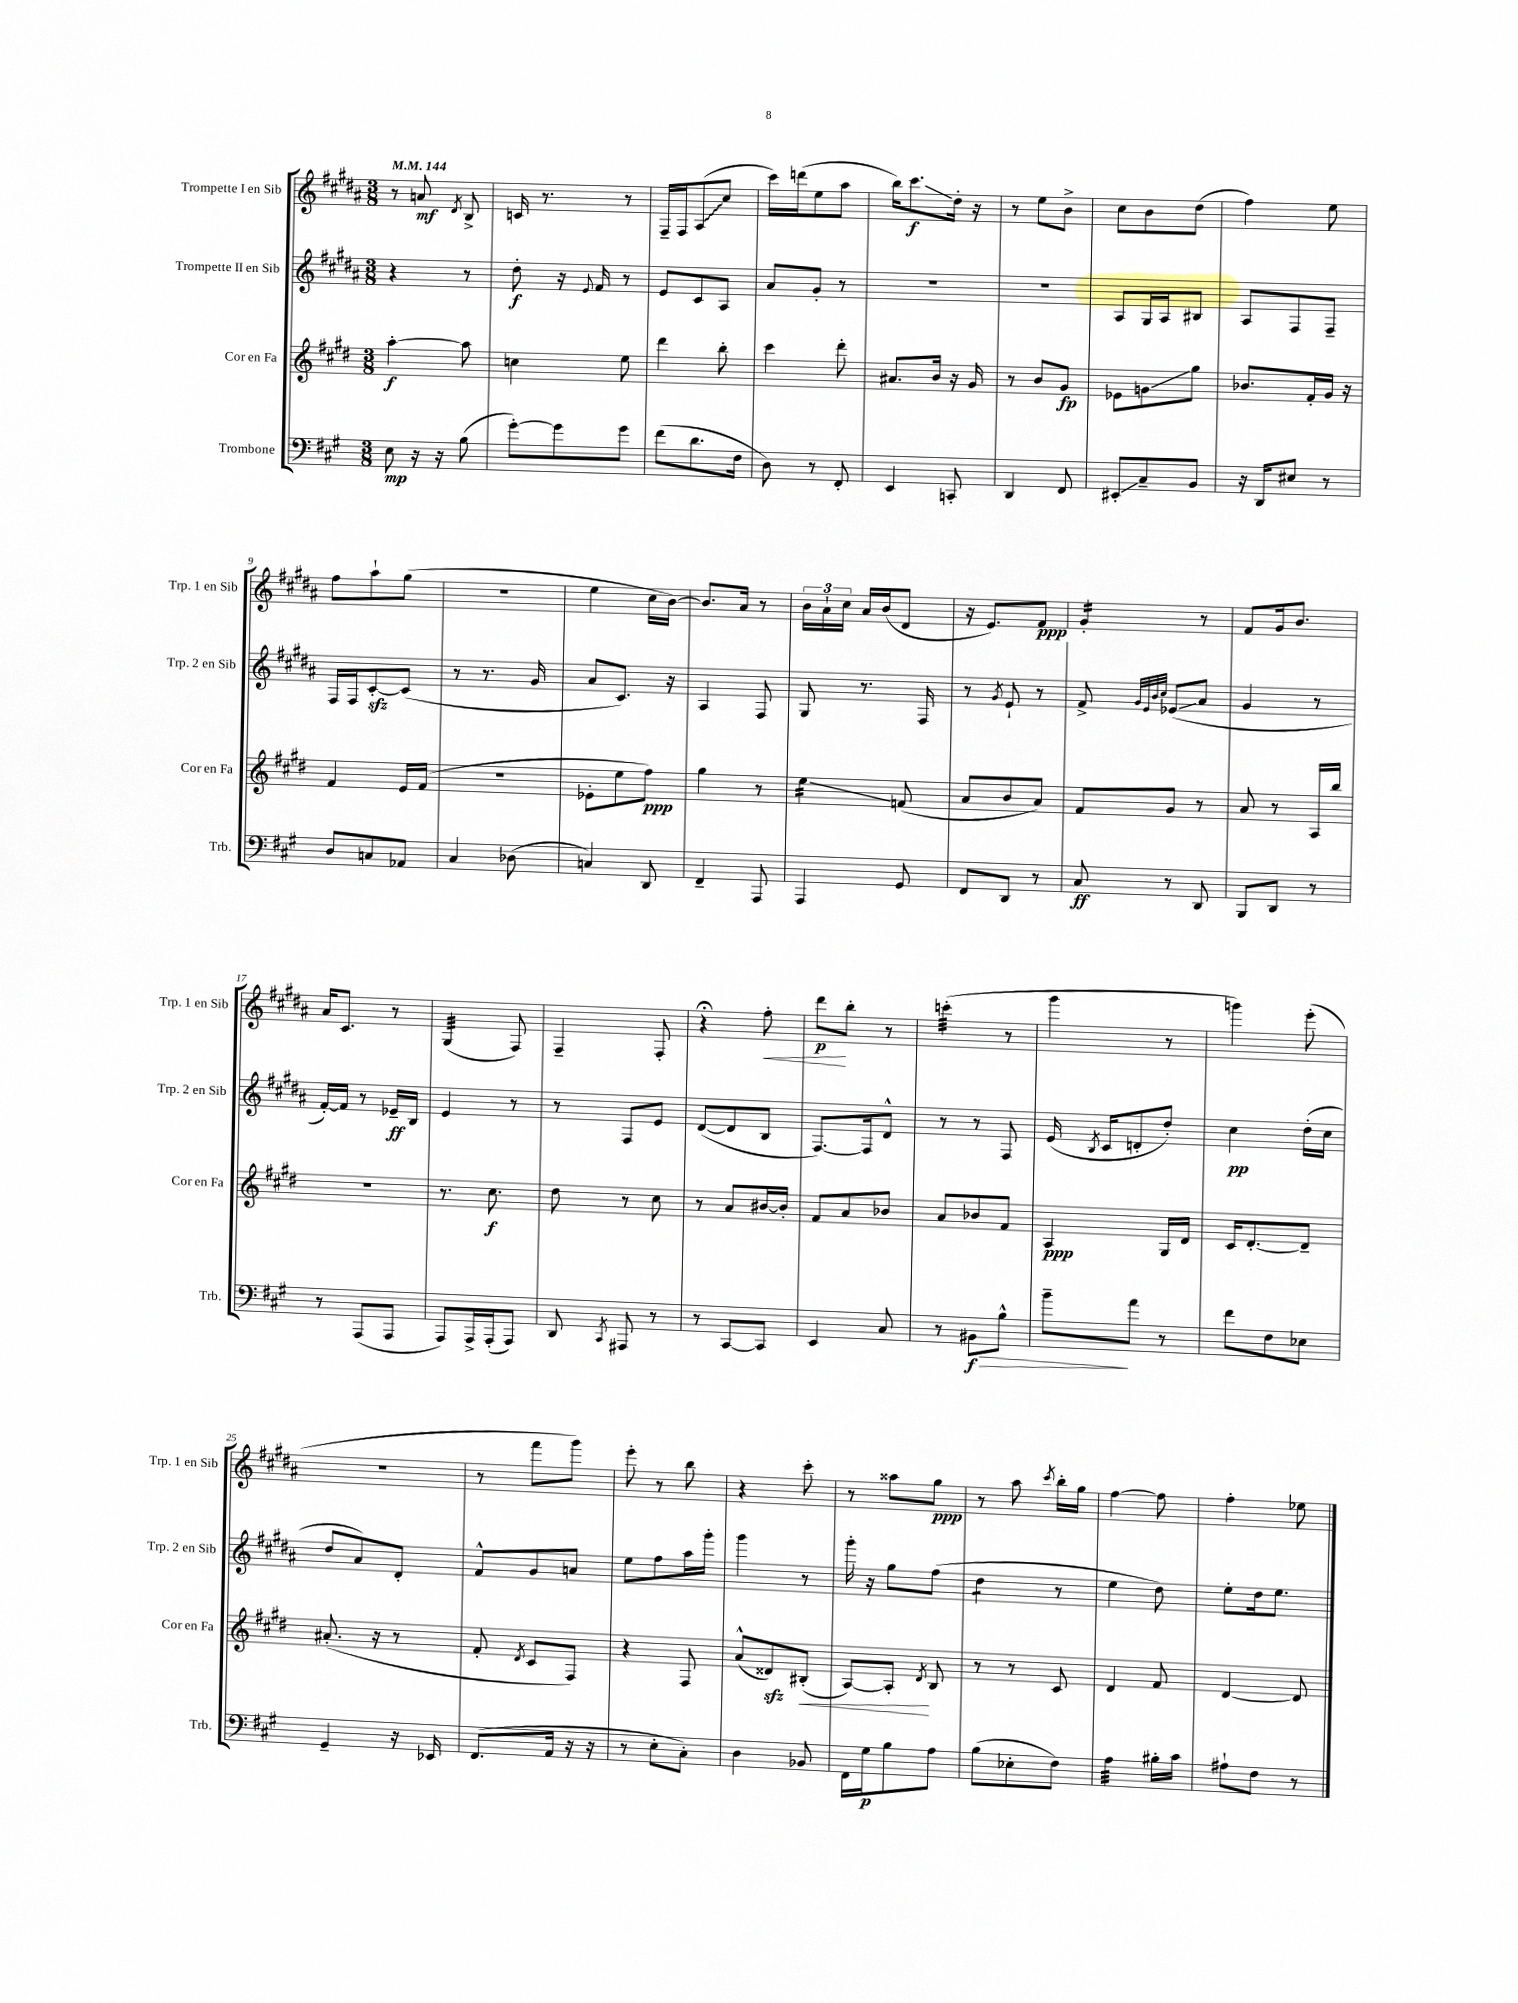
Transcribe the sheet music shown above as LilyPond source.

<<
\new StaffGroup <<
\new Staff = "s0" \with { instrumentName = "Trompette I en Sib" shortInstrumentName = "Trp. 1 en Sib" } {
    \clef treble \key b \major \numericTimeSignature \time 3/8 \tempo 4 = 144
    \autoBeamOff r8 a'8\mf \acciaccatura { dis'8 } b8-> |
    c'16 r8. r8 |
    fis16[-- fis16 \once \override Glissando.style = #'zigzag ais8\glissando( cis''8] |
    cis'''16[) d'''16( e''8 ais''8] |
    b''16[) cis'''8.\glissando\f dis''16]-. r16 |
    r8 e''8[ b'8]-> |
    cis''8[ b'8 dis''8]( |
    fis''4) e''8 |
    fis''8[ ais''8-! gis''8]( |
    R4. |
    e''4 cis''16[ b'16]~) |
    b'8.[ ais'16] r8 |
    \tuplet 3/2 { b'16[ ais'16-! cis''16] } ais'16[ b'16( dis'8] |
    r16 e'8.[) fis'8]\ppp |
    gis'4:16-. r8 |
    fis'8[ gis'16 b'8.] |
    ais'16[ cis'8.] r8 |
    gis4:32( fis8) |
    fis4-- fis8-. |
    r4\fermata fis''8-.\< |
    dis'''8[\p\! b''8]-. r8 |
    c'''4:32-.( r8 |
    gis'''4 r8 |
    g'''4) e'''8-.( |
    R4. |
    r8 fis'''8[ gis'''8]) |
    e'''8-. r8 b''8 |
    r4 cis'''8-. |
    r8 aisis''8[ gis''8]\ppp |
    r8 ais''8 \acciaccatura { cis'''8 } b''16[-. gis''16] |
    fis''4~ fis''8 |
    fis''4-. ees''8 \bar "|." |
}
\new Staff = "s1" \with { instrumentName = "Trompette II en Sib" shortInstrumentName = "Trp. 2 en Sib" } {
    \clef treble \key b \major \numericTimeSignature \time 3/8
    \autoBeamOff r4 r8 |
    dis''8-.\f r16 \appoggiatura { e'8 } fis'16 r8 |
    e'8[ cis'8 ais8] |
    ais'8[ gis'8]-. r8 |
    R4. |
    R4. |
    ais8[ gis16 ais16 bis8] |
    ais8[ fis8 fis8]-- |
    fis16[ fis16 cis'8~-.\sfz cis'8]( |
    r8 r8. gis'16 |
    ais'8[ cis'8.]) r16 |
    ais4 fis8 |
    gis8 r8. fis16 |
    r8 \acciaccatura { gis'8 } e'8-! r8 |
    fis'8-> \grace { gis'32[ e'32 b'32 cis''32] } ees'8[\glissando( ais'8] |
    gis'4 r8 |
    fis'16[~-.) fis'16] r8 ees'16[--\ff b16] |
    e'4 r8 |
    r8 fis8[ e'8] |
    dis'8[~( dis'8 b8] |
    fis8.[~) fis16 dis'8]-^ |
    r8 r8 fis8 |
    e'16( \acciaccatura { b8 } cis'16[ d'8-. dis''8]-.) |
    cis''4\pp dis''16[-.( cis''16] |
    dis''8[ ais'8) dis'8]-. |
    fis'8[-^ gis'8 a'8] |
    e''8[ fis''8 ais''16 gis'''16]-. |
    gis'''4 r8 |
    gis'''16-. r16 gis''8[ fis''8]( |
    dis''4:8 r8 |
    e''4 dis''8) |
    e''8[-. dis''16 e''8.] \bar "|." |
}
\new Staff = "s2" \with { instrumentName = "Cor en Fa" shortInstrumentName = "Cor en Fa" } {
    \clef treble \key e \major \numericTimeSignature \time 3/8
    \autoBeamOff a''4~-.\f a''8 |
    c''4 e''8 |
    dis'''4 b''8-. |
    cis'''4 dis'''8-. |
    ais'8.[ b'16] r16 gis'16 |
    r8 b'8[ gis'8]\fp |
    ees'8[ g'8\glissando gis''8] |
    bes'8.[ fis'16-. gis'16] r16 |
    fis'4 e'16[ fis'16]( |
    R4. |
    ees'8[-. e''8 fis''8]\ppp) |
    gis''4 r8 |
    e''4:16\glissando f'8( |
    a'8[ b'8 a'8]) |
    fis'8[ gis'8] r8 |
    a'8 r8 a16[ b''16] |
    R4. |
    r8. cis''8.\f |
    dis''8 r8 cis''8 |
    r8 a'8[ bis'16~ bis'16]-. |
    fis'8[ a'8 bes'8] |
    a'8[ bes'8 fis'8] |
    a4\ppp gis16[ dis'16] |
    cis'16[ dis'8.~-. dis'8]-- |
    ais'8.-.( r16 r8 |
    fis'8-. \acciaccatura { dis'8 } cis'8[ fis8]) |
    r4 fis8 |
    a'8[-^( disis'8\sfz) bis8]-.\<( |
    a8[~) a8]-.\! \acciaccatura { dis'8 } b8 |
    r8 r8 cis'8 |
    dis'4 fis'8 |
    dis'4~ dis'8 \bar "|." |
}
\new Staff = "s3" \with { instrumentName = "Trombone" shortInstrumentName = "Trb." } {
    \clef bass \key a \major \numericTimeSignature \time 3/8
    \autoBeamOff e8\mp r16 r16 b8( |
    gis'8[~-.) gis'8 gis'8] |
    fis'8[( d'8. fis16] |
    d8) r8 fis,8-. |
    e,4 c,8-. |
    d,4 fis,8 |
    eis,8[-.\glissando cis8-- b,8] |
    r16 d,16[ eis8] r8 |
    d8[ c8 aes,8] |
    cis4 des8( |
    c4) d,8 |
    fis,4-- a,,8 |
    a,,4 gis,8 |
    fis,8[ d,8] r8 |
    cis8\ff r8 d,8 |
    b,,8[ d,8] r8 |
    r8 a,,8[( a,,8] |
    a,,8[) a,,16-> a,,16-.( a,,8]) |
    d,8 \acciaccatura { cis,8 } ais,,8 r8 |
    r8 cis,8[~ cis,8] |
    e,4 cis8 |
    r8 bis,8[\f\> b8]-^ |
    b'8[--\! a'8] r8 |
    fis'8[ fis8 ees8] |
    gis,4-- r16 ees,16 |
    fis,8.[( a,16] r16 r16 |
    r8 e8[-. cis8]-.) |
    d4 bes,8 |
    fis,16[ gis16\p b8 a8] |
    b8[( ees8-. fis8]) |
    a4:32 bis16[-. cis'16] |
    ais8[-! fis8] r8 \bar "|." |
}
>>
>>
